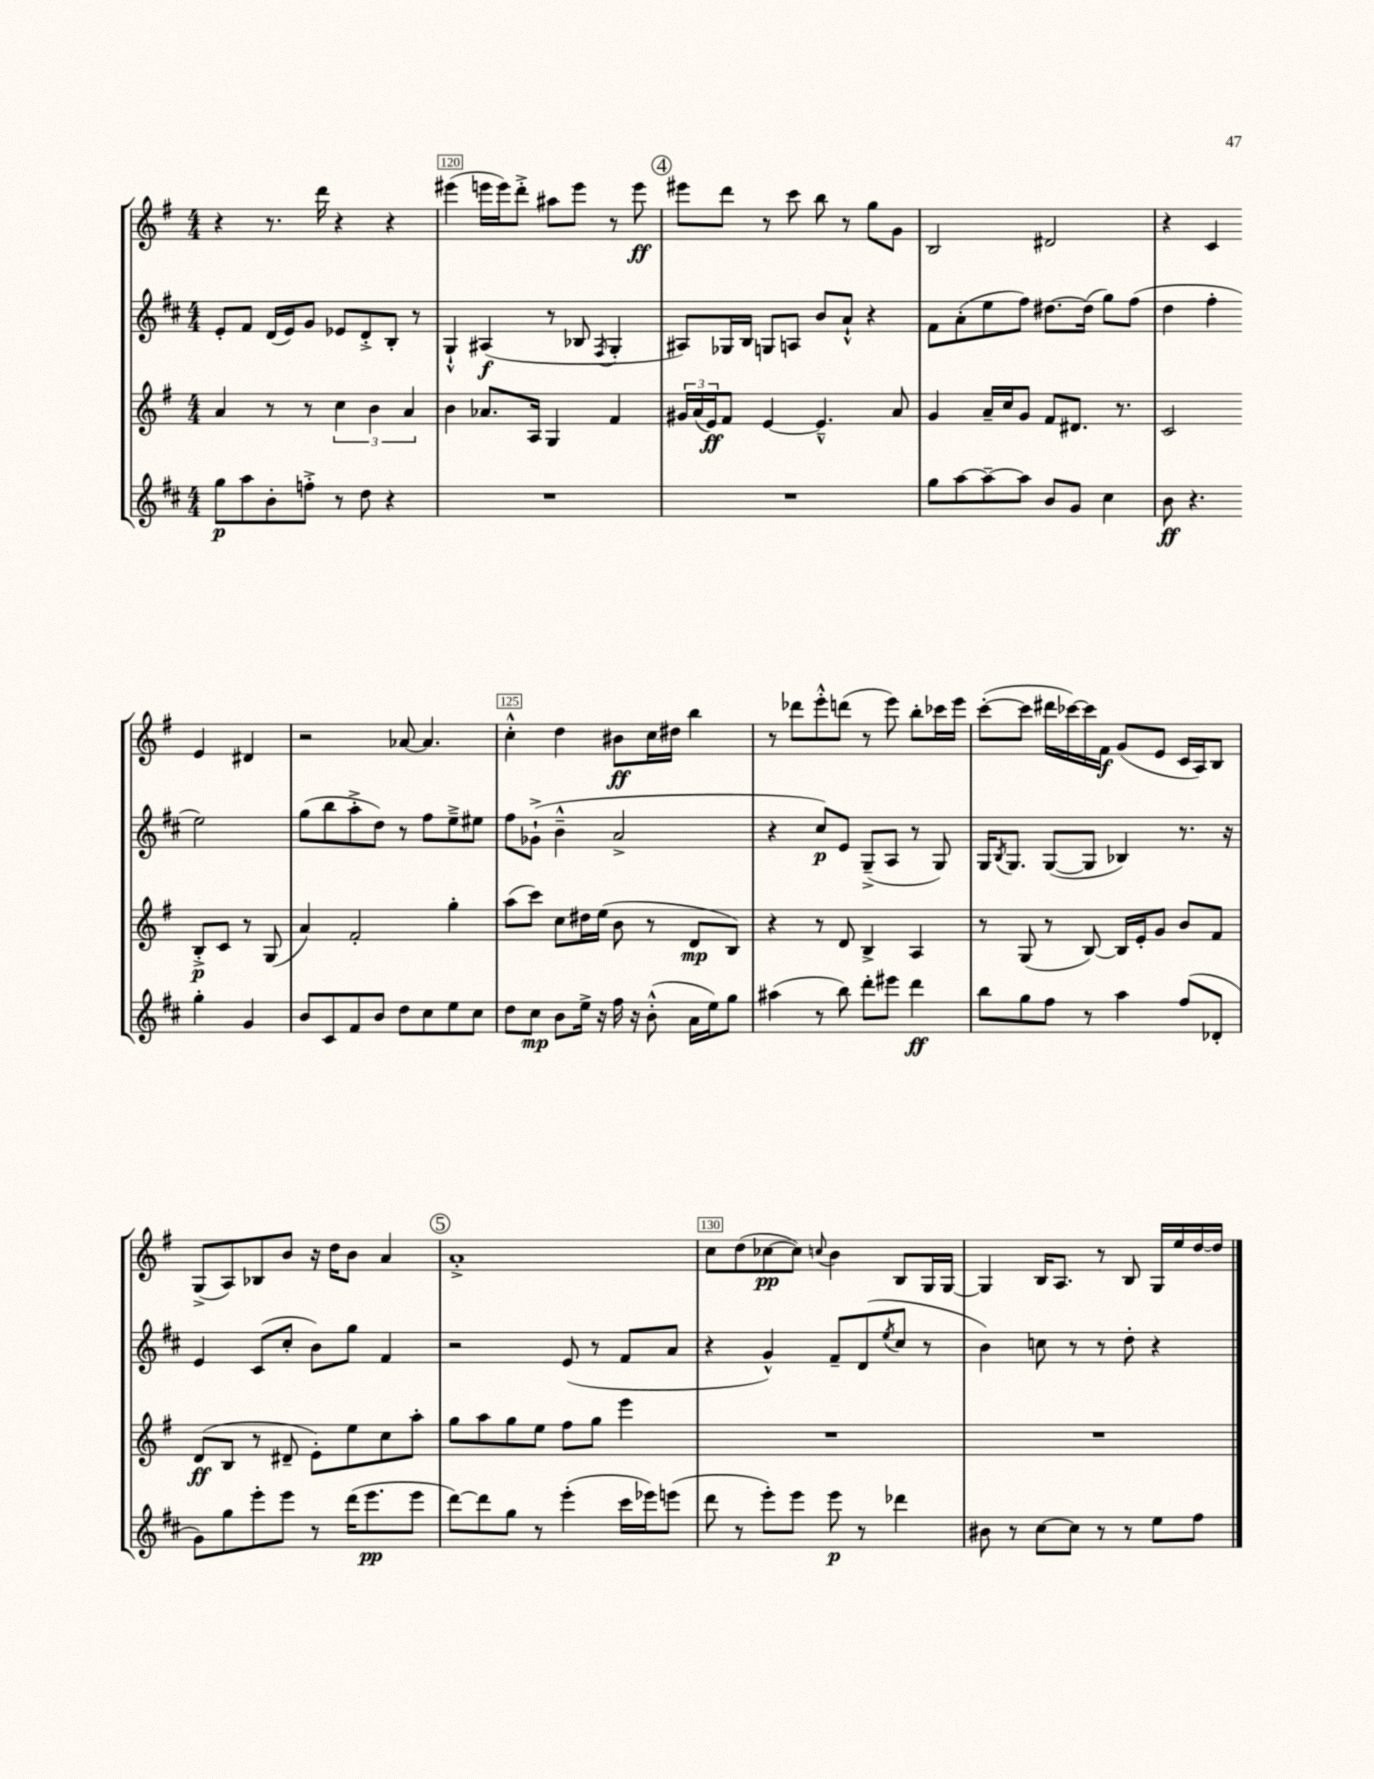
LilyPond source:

<<
\new StaffGroup <<
\new Staff = "s0" {
    \clef treble \key g \major \numericTimeSignature \time 4/4
    r4 r8. d'''16 r4 r4 |
    eis'''4( e'''16 e'''16) d'''8-.-> ais''8 e'''8 r8 e'''8\ff |
    \mark \markup { \circle "4" } eis'''8 d'''8 r8 c'''8 b''8 r8 g''8 g'8 |
    b2 dis'2 |
    r4 c'4 e'4 dis'4 |
    r2 aes'8~ aes'4. |
    c''4-.-^ d''4 bis'8\ff c''16 dis''16 b''4 |
    r8 des'''8 e'''8-.-^ d'''8( r8 e'''8) b''8-. ces'''16 e'''16 |
    c'''8~-.( c'''8 dis'''16 ces'''16~) ces'''16 fis'16\f g'8( e'8 c'16 a16) b8 |
    g8->( a8) bes8 b'8 r16 d''16 b'8 a'4 |
    \mark \markup { \circle "5" } a'1-.-> |
    c''8 d''8( ces''8~\pp ces''8) \appoggiatura { c''8 } b'4 b8 g16 g16~ |
    g4 b16 a8. r8 b8 g16 e''16 d''16~ d''16 \bar "|." |
}
\new Staff = "s1" {
    \clef treble \key d \major \numericTimeSignature \time 4/4
    e'8-. fis'8 d'16( e'16) g'8 ees'8 d'8-.-> b8-. r8 |
    g4-!-^ ais4\f( r8 bes8 \acciaccatura { fis8 } g4-. |
    \mark \markup { \circle "4" } ais8) ges16 b16 g8 a8 b'8 a'8-!-^ r4 |
    fis'8 a'8-.( e''8 fis''8) dis''8.~ dis''16( g''8) fis''8( |
    d''4 fis''4-. e''2) |
    g''8( b''8 a''8-.-> d''8) r8 fis''8 e''8---> eis''8 |
    fis''8 ges'8-!->( b'4---^ a'2-> |
    r4 cis''8\p) e'8 g8--->( a8 r8 g8) |
    g16 \acciaccatura { b8 } g8. g8~( g8 bes4) r8. r16 |
    e'4 cis'8( cis''8-. b'8) g''8 fis'4 |
    \mark \markup { \circle "5" } r2 e'8( r8 fis'8 a'8 |
    r4 g'4-^) fis'8-- d'8( \acciaccatura { e''8 } cis''8 r8 |
    b'4) c''8 r8 r8 d''8-. r4 \bar "|." |
}
\new Staff = "s2" {
    \clef treble \key g \major \numericTimeSignature \time 4/4
    a'4 r8 r8 \tuplet 3/2 { c''4 b'4 a'4 } |
    b'4 aes'8. a16 g4 fis'4 |
    \mark \markup { \circle "4" } \tuplet 3/2 { gis'16 a'16( e'16\ff) } fis'8 e'4~ e'4.---^ a'8 |
    g'4 a'16-- c''16 g'8 fis'8 dis'8. r8. |
    c'2 b8-.->\p c'8 r8 g8( |
    a'4) fis'2-. g''4-. |
    a''8( c'''8) c''8 dis''16 e''16( b'8 r8 d'8\mp b8) |
    r4 r8 d'8 b4-> a4 |
    r8 g8( r8 b8~) b16 e'16-. g'8 b'8 fis'8 |
    d'8\ff( b8 r8 dis'8-- e'8-.) e''8 c''8 a''8-. |
    \mark \markup { \circle "5" } g''8 a''8 g''8 e''8 fis''8 g''8 e'''4 |
    R1 |
    R1 \bar "|." |
}
\new Staff = "s3" {
    \clef treble \key d \major \numericTimeSignature \time 4/4
    g''8\p a''8 b'8-. f''8-.-> r8 d''8 r4 |
    R1 |
    \mark \markup { \circle "4" } R1 |
    g''8 a''8~ a''8~-- a''8 b'8 g'8 cis''4 |
    b'8\ff r4. g''4-. g'4 |
    b'8 cis'8 fis'8 b'8 d''8 cis''8 e''8 cis''8 |
    d''8 cis''8\mp b'8 e''16-> r16 fis''16 r16 b'8-.-^( a'16 e''16) g''8 |
    ais''4( r8 b''8) d'''8-. eis'''8 d'''4\ff |
    b''8 g''8 fis''8 r8 a''4 fis''8( des'8-. |
    g'8) g''8 e'''8-. e'''8 r8 d'''16( e'''8.\pp e'''8 |
    \mark \markup { \circle "5" } d'''8~) d'''8 g''8 r8 e'''4-.( cis'''16 ees'''16) e'''8( |
    d'''8 r8 e'''8-.) e'''8 e'''8\p r8 des'''4 |
    bis'8 r8 cis''8~ cis''8 r8 r8 e''8 fis''8 \bar "|." |
}
>>
>>
\layout { \context { \Score currentBarNumber = #119 \override BarNumber.break-visibility = ##(#f #t #t) barNumberVisibility = #(every-nth-bar-number-visible 5) \override BarNumber.stencil = #(make-stencil-boxer 0.1 0.3 ly:text-interface::print) } }
